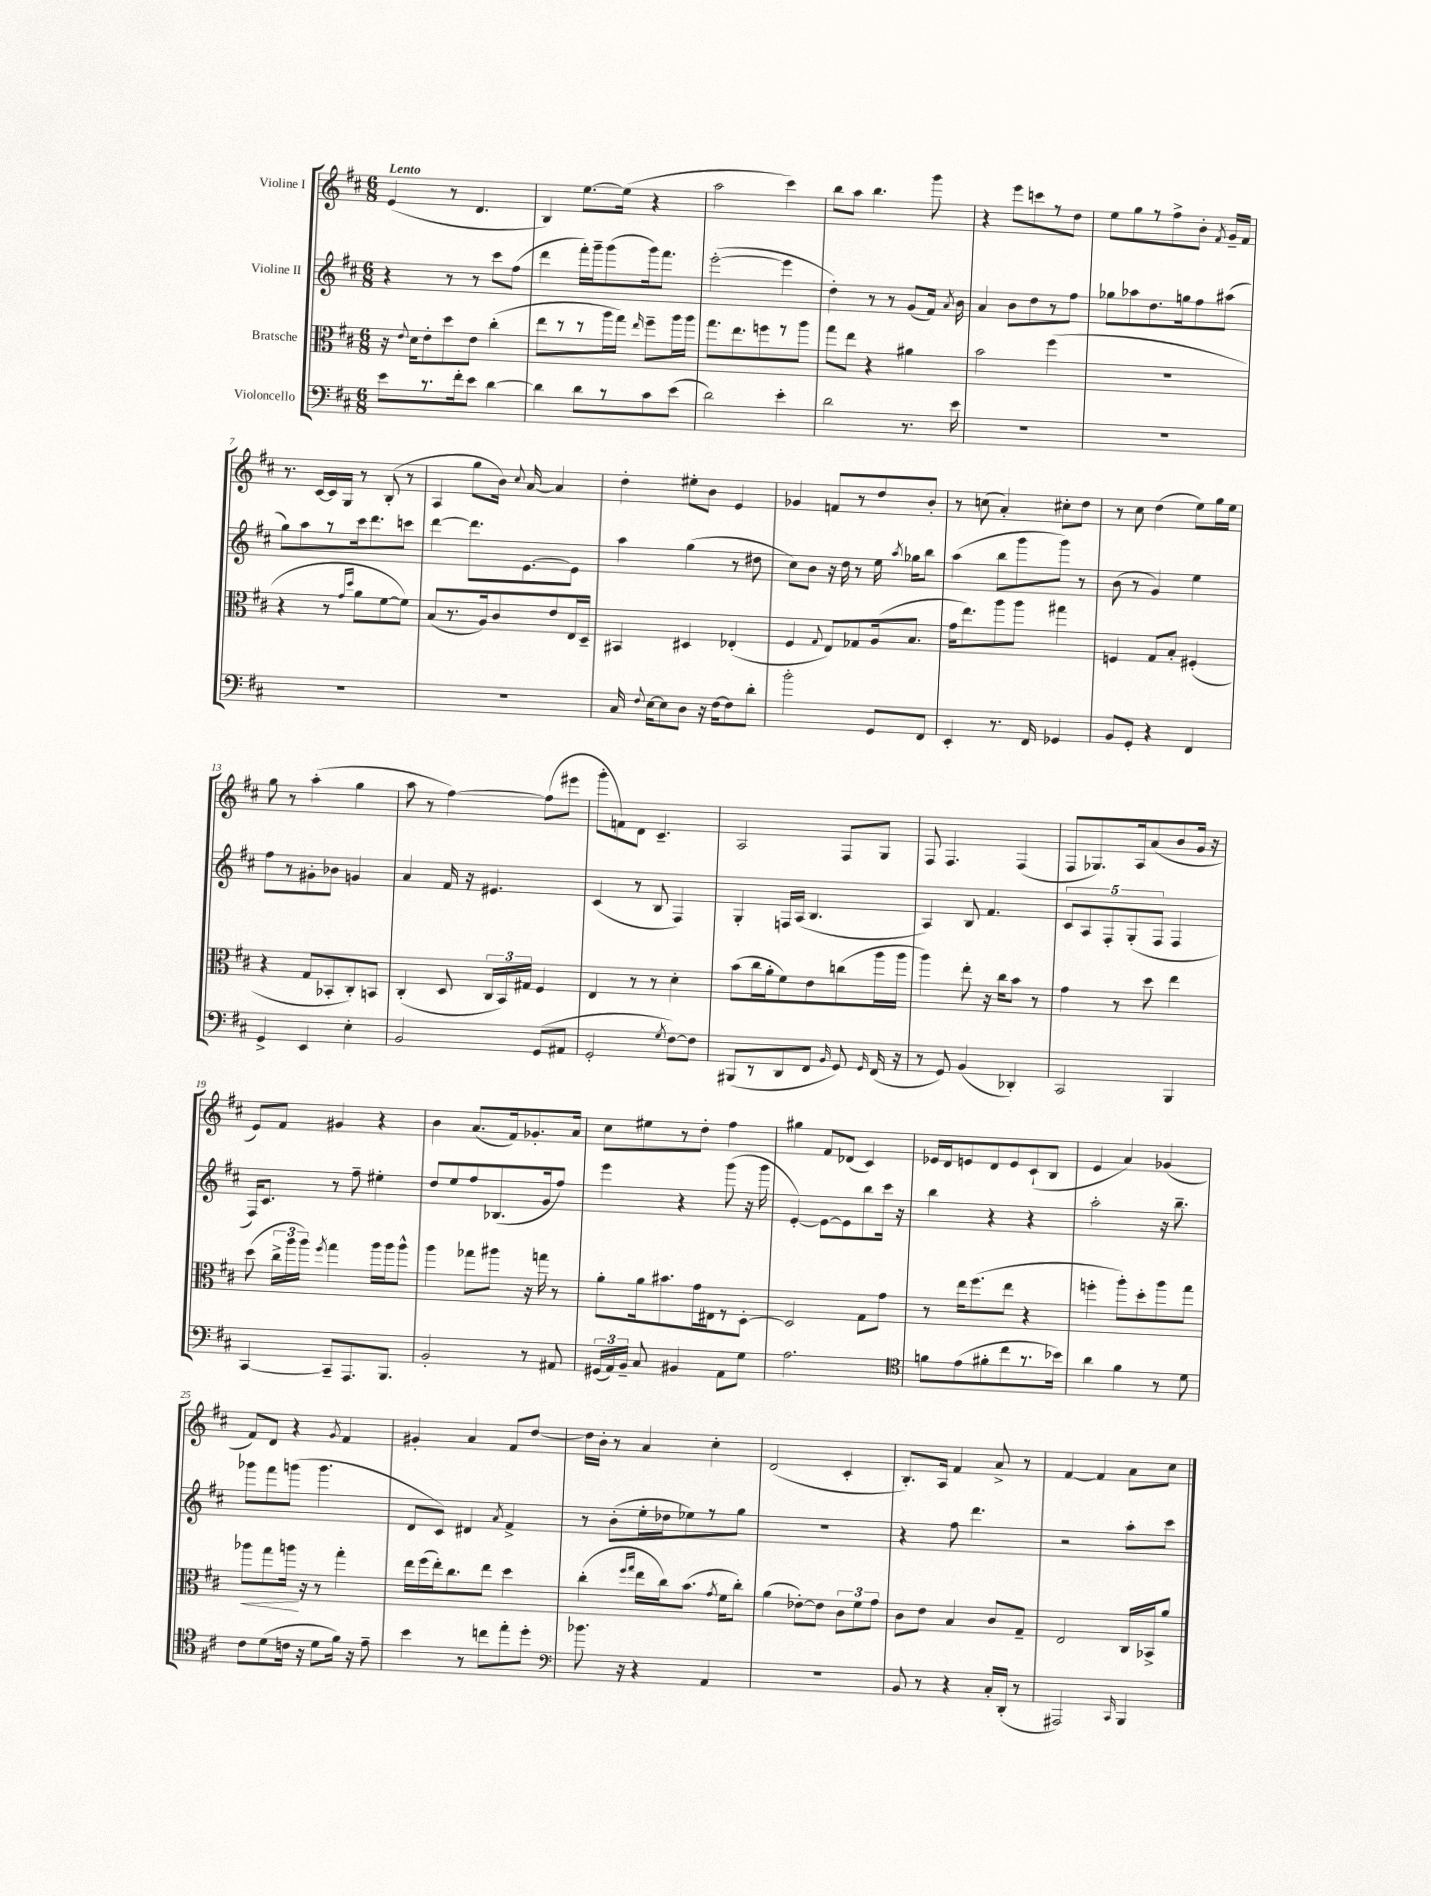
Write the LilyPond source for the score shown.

<<
\new StaffGroup <<
\new Staff = "s0" \with { instrumentName = "Violine I" } {
    \clef treble \key d \major \numericTimeSignature \time 6/8 \tempo "Lento"
    \autoBeamOff e'4( r8 d'4. |
    b4) e''8.[~ e''16]( r4 |
    a''2 cis'''4) |
    b''8[ a''8] b''4. g'''8 |
    r4 e'''8[ c'''8 r8 d''8] |
    e''8[ g''8 r8 fis''8-> b'8]-. \acciaccatura { fis'8 } g'16[-- fis'16] |
    r8. cis'16[~ cis'16 g16] r8 b8-.( r8 |
    a4 g''8[ b'16]) \appoggiatura { cis''8 } a'16~ a'4 |
    d''4-. eis''8[-. b'8] e'4 |
    ges'4 f'8[ r8 d''8 b'8]-. |
    r8 c''8( a'4-.) cis''8[-. d''8] |
    r8 cis''8 d''4( e''8[) g''16 e''16] |
    g''8 r8 a''4-.( g''4 |
    a''8 r8 fis''4~) fis''8[( eis'''8] |
    g'''8[-. f'8) d'8] cis'4.-- |
    a2 fis8[ g8] |
    fis8 fis4. fis4( |
    fis8[ ges8.) a16 a'8( b'8 g'16] r16 |
    e'8[) fis'8] gis'4 r4 |
    b'4 a'8.[( fis'16) ges'8.-. a'16] |
    cis''8[ eis''8 r8 d''8]-. fis''4 |
    gis''4 fis'8[ des'8]( cis'4) |
    ees'16[ d'16 e'8 d'8 e'8 cis'8-!( b8] |
    e'4 a'4) ges'4( |
    fis'8[) d'8] r4 \acciaccatura { g'8 } fis'4 |
    gis'4-. a'4 fis'8[ d''8]~ |
    d''16[ b'16]-. r8 a'4 cis''4-. |
    d'2( cis'4-. |
    b8.[-.) a16] fis'4 a'8-> r8 |
    fis'4~ fis'4 a'8[ cis''8] \bar "|." |
}
\new Staff = "s1" \with { instrumentName = "Violine II" } {
    \clef treble \key d \major \numericTimeSignature \time 6/8
    \autoBeamOff r4 r8 r8 cis'''8[ fis''8]( |
    d'''4 fis'''16[-.) g'''16-- g'''8( g'''16) fis'''8.] |
    e'''2~-.( e'''4 |
    d''4-.) r8 r8 g'8[( fis'16]) \acciaccatura { a'8 } b'16 |
    a'4 b'8[ d''8 r8 fis''8] |
    ges''8[ aes''8 d''8. g''16 fis''8 ais''8]( |
    g''8[) a''8 r8 cis'''16 d'''8. c'''8] |
    d'''4~ d'''8.[ e'8.~ e'8] |
    a''4 g''4( r8 dis''8 |
    cis''8[) b'8] r16 d''16 r8 e''16 \acciaccatura { a''8 } ges''16[ b''8] |
    a''4( b''8[ g'''8 g'''8]) r8 |
    b'8( r8 g'4) e''4 |
    fis''8[ r8 gis'8-. bes'8] g'4 |
    a'4 fis'16 r16 eis'4. |
    cis'4( r8 b8 fis4) |
    g4-. f16[ a16]( b4. |
    a4) b8 fis'4. |
    \tuplet 5/4 { cis'8[ a8 fis8-. g8-.( fis8] } fis4 |
    fis16[) cis'8.] r8 fis''8-- eis''4-. |
    d''8[ e''8 fis''8 bes8.( g'16 fis''8]) |
    e'''4 r4 g'''8( r16 g'''16 |
    e'4~-.) e'8[~ e'8 b''8 cis'''16] r16 |
    b''4 r4 r4 |
    a''2-. r16 b''8.-- |
    ges'''8[ fis'''8 g'''8]( g'''4. |
    d'8[ cis'8]) dis'4 \acciaccatura { a'8 } fis'4-> |
    r8 b'8[-.( e''16-. des''16 ees''8) r8 g''8] |
    R2. |
    r4 fis''8 d'''4. |
    r2 a''8[-. cis'''8] \bar "|." |
}
\new Staff = "s2" \with { instrumentName = "Bratsche" } {
    \clef alto \key d \major \numericTimeSignature \time 6/8
    \autoBeamOff r16 \appoggiatura { e'8 } d'16[ e'8-. d''8 e'8] cis''4-.( |
    e''8[ r8 r8 a''16 g''16]) \grace { e''16 } fis''8[-- a''16 a''16] |
    g''8.[ e''8. f''8 r8 a''8] |
    g''8[ e''8] r4 ais'4 |
    b'2 fis''4( |
    R2. |
    r4 r8 \grace { g'16[ d''16] } a'8[ fis'8~ fis'8]) |
    b8[( r8. a16) cis'8 e'8 e16 d16]-- |
    bis,4 dis4 ees4-.( |
    fis4 \appoggiatura { g8 } e8[) ges8 a16( b8.] |
    g'16[ e''8.) a''8 a''8] gis''4 |
    f4 g8[ b8]-. fis4-.( |
    r4 g8[ bes,8-. cis8-.) b,8] |
    cis4-.( d8 \tuplet 3/2 { cis16[ b,16) gis16] } fis4 |
    e4 r8 r8 d'4-. |
    b'8[( cis''16 a'16-. fis'8) e'8 c''8( a''16 a''16] |
    a''4) e''8-. r16 cis''16[ b'8] r8 |
    g'4 r8 d''8 e''4 |
    d''8( \tuplet 3/2 { cis''16[-> a''16 a''16]) } \acciaccatura { fis''8 } g''4 a''16[ a''16 a''8]-^ |
    a''4 ges''8[ ais''8] r16 g''16 r8 |
    a'8[-. a'16 bis'8. g'16 eis16 r8 d8]~-. |
    d2 g8[ g'8] |
    r8 e''16[ fis''8.( e''8] r4 |
    f''4-. a''8[-.) d''8-. a''8 g''8] |
    aes''8[\< g''8 a''16]\! r16 r8 g''4-. |
    e''16[ fis''16( e''16-.) cis''8. e''8] d''4 |
    cis''4-.( \grace { fis''16[ g''16] } e''16[ cis''16) b'8.]( \acciaccatura { g'8 } fis'16[ cis''8]-.) |
    a'4( ees'8[~-.) ees'8] \tuplet 3/2 { cis'8[ fis'8 g'8] } |
    cis'8[ e'8] b4 cis'8[ g8]-- |
    e2 cis16[ bes,16-> a'8] \bar "|." |
}
\new Staff = "s3" \with { instrumentName = "Violoncello" } {
    \clef bass \key d \major \numericTimeSignature \time 6/8
    \autoBeamOff e'8[ r8. fis'16-. e'8] d'4~ |
    d'4 d'8[ r8 cis'8 e'8]( |
    d'2) e'4-. |
    d'2 r8. e'16 |
    R2. |
    R2. |
    R2. |
    R2. |
    cis16 \appoggiatura { fis8 } e16[~ e8 d8] r16 fis16[~ fis8 d'8]-. |
    b'2-. g,8[ fis,8] |
    e,4-. r8. fis,16 ges,4 |
    b,8[ g,8]-. r4 fis,4 |
    g,4-> e,4 e4-. |
    b,2 g,8[( ais,8] |
    g,2-. \acciaccatura { g8 } fis8[~) fis8] |
    bis,,8[( r8 d,8 fis,8] \grace { b,16 } g,8) \grace { g,16 } fis,16( r16 |
    r8 g,8) b,4( des,4-.) |
    cis,2 b,,4 |
    cis,4~ cis,8[-- a,,8. b,,8.] |
    b,2-. r8 ais,8 |
    \tuplet 3/2 { gis,16[( a,16) b,16]-- } cis8 bis,4 a,8[ g8] |
    a2. |
    \clef tenor f'8[ e'8( fis'8-. cis''8 r8. bes'16]) |
    a'4 fis'4 r8 d'8 |
    cis'8[ d'8( c'16] r16 d'8[ fis'16]) r16 e'8-- |
    b'4 r8 c''8[ e''8-. d''8]-. |
    \clef bass bes'8. r16 r4 a,4 |
    R2. |
    b,8 r8 r4 cis16[-. d,16]-.( r8 |
    ais,,2) \grace { cis,16 } b,,4 \bar "|." |
}
>>
>>
